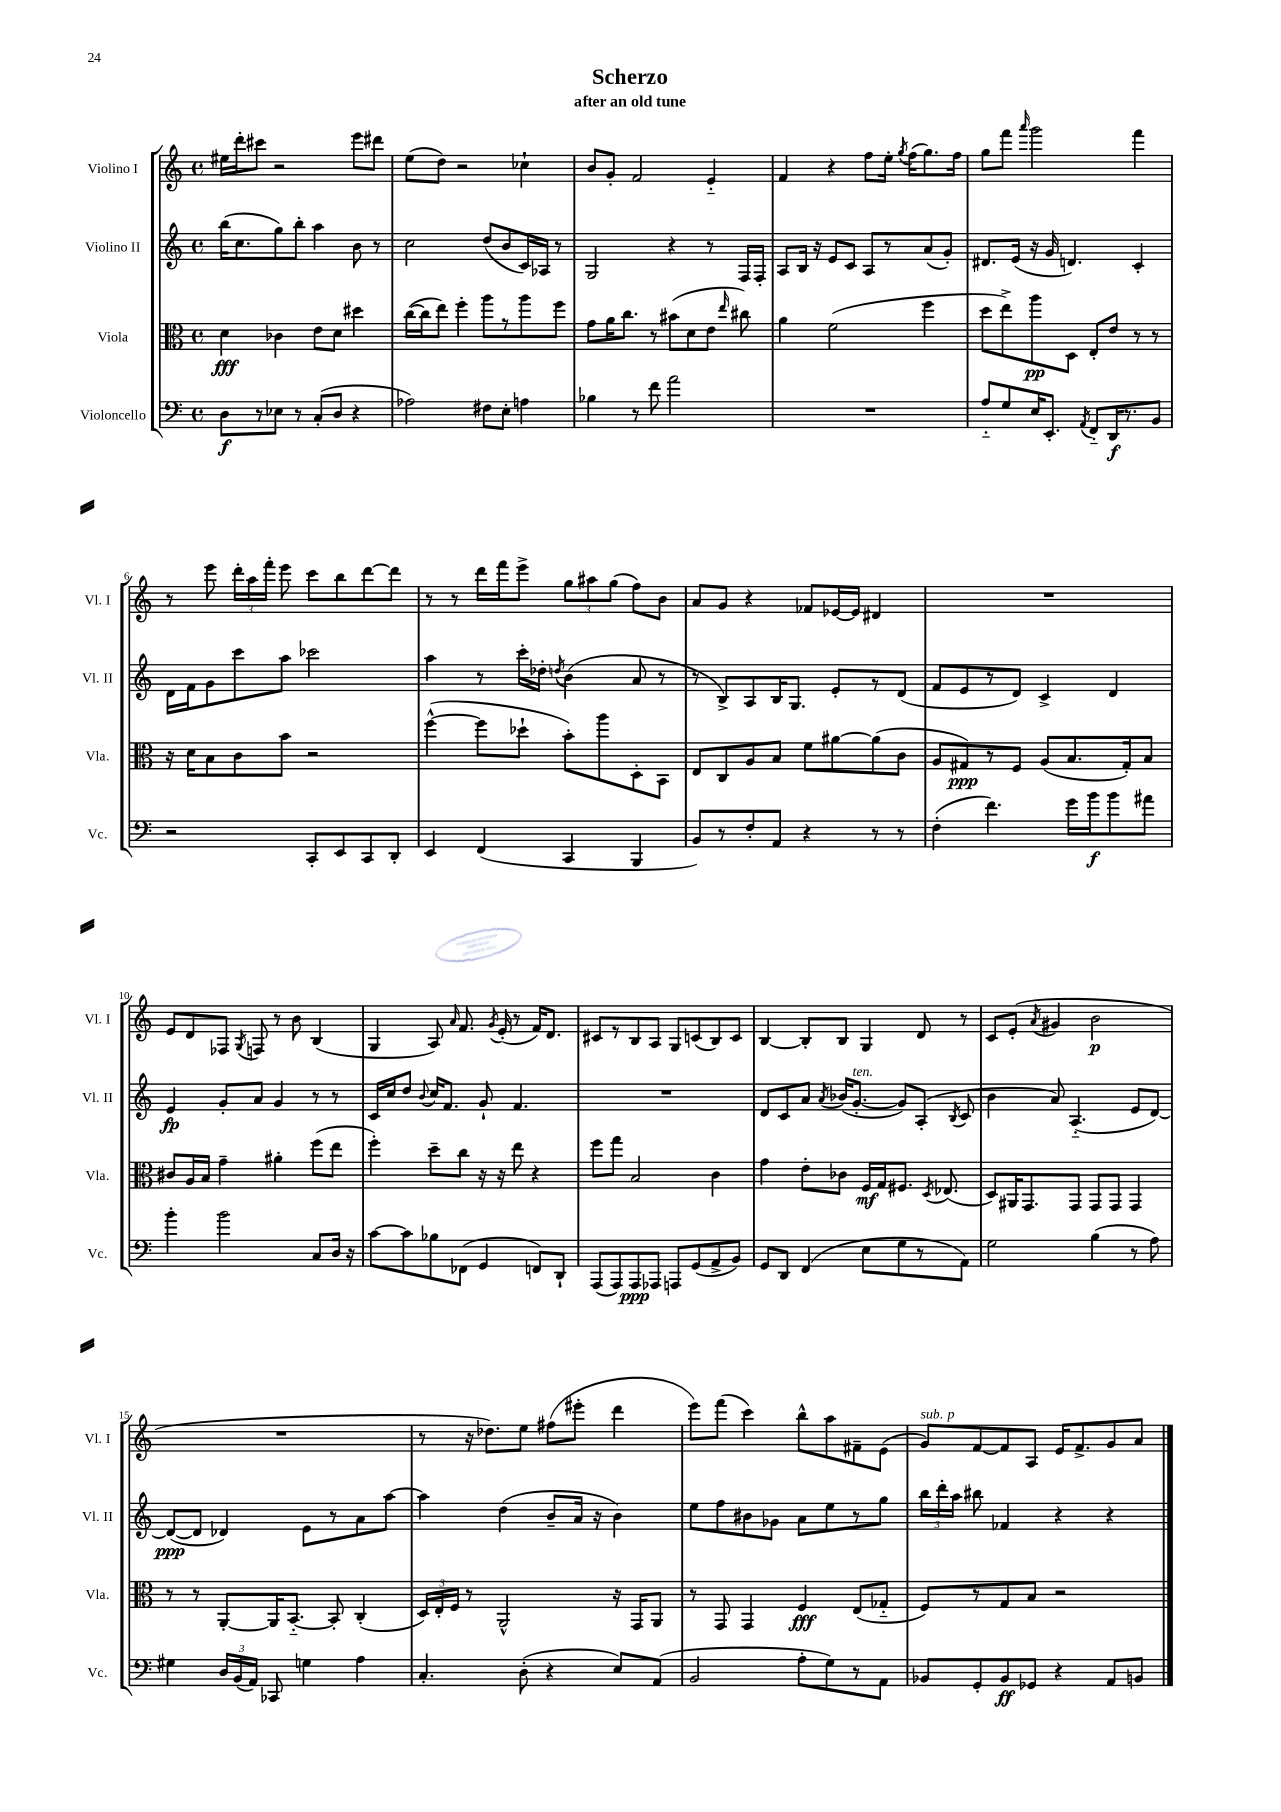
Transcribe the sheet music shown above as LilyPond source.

\header { title = "Scherzo" subtitle = "after an old tune" }
<<
\new StaffGroup <<
\new Staff = "s0" \with { instrumentName = "Violino I" shortInstrumentName = "Vl. I" } {
    \clef treble \key c \major \defaultTimeSignature \time 4/4
    \autoBeamOff eis''16[ d'''16-. cis'''8] r2 e'''8[ dis'''8] |
    e''8[( d''8]) r2 ces''4-! |
    b'8[ g'8]-. f'2 e'4-_ |
    f'4 r4 f''8[ e''16]-. \acciaccatura { g''8 } f''16[( g''8.) f''16] |
    g''8[ f'''8] \grace { a'''16 } g'''2 f'''4 |
    r8 e'''8 \tuplet 3/2 { d'''16[-. a''16 f'''16]-. } e'''8 c'''8[ b''8 d'''8~ d'''8] |
    r8 r8 d'''16[ f'''16 e'''8]-> \tuplet 3/2 { g''8[ ais''8 g''8]( } f''8[) b'8] |
    a'8[ g'8] r4 fes'8[ ees'16~ ees'16] dis'4 |
    R1 |
    e'8[ d'8 fes8] \acciaccatura { g8 } f8 r8 b'8 b4( |
    g4 a8) \grace { a'16 } f'8. \acciaccatura { g'8 } e'16-.( r8 f'16[) d'8.] |
    cis'8[ r8 b8 a8] g8[ c'8( b8) c'8] |
    b4~ b8[-. b8] g4 d'8 r8 |
    c'8[ e'8]-.( \acciaccatura { a'8 } gis'4 b'2\p |
    R1 |
    r8 r16 des''8.[) e''8] fis''8[( eis'''8]-. d'''4 |
    e'''8[) f'''8]( c'''4) b''8[-^ a''8 fis'8-- e'8]( |
    g'8[^\markup { \italic "sub. p" }) f'8~ f'8 a8] e'16[ f'8.-> g'8 a'8] \bar "|." |
}
\new Staff = "s1" \with { instrumentName = "Violino II" shortInstrumentName = "Vl. II" } {
    \clef treble \key c \major \defaultTimeSignature \time 4/4
    \autoBeamOff b''16[( c''8. g''8) b''8]-. a''4 b'8 r8 |
    c''2 d''8[( b'8 c'16) aes16] r8 |
    g2 r4 r8 f16[ f16]-. |
    a8[ b16] r16 e'8[ c'8] a8[ r8 a'8( g'8]-.) |
    dis'8.[ e'16]( r16 g'16 d'4.) c'4-. |
    d'16[ f'16 g'8 c'''8 a''8] ces'''2 |
    a''4 r8 c'''16[-. des''16]-. \acciaccatura { d''8 } b'4( a'8 r8 |
    r8 b8[->) a8 b16 g8.] e'8[-. r8 d'8]( |
    f'8[ e'8 r8 d'8]) c'4-> d'4 |
    e'4\fp g'8[-. a'8] g'4 r8 r8 |
    c'16[ c''16 d''8] \appoggiatura { b'8 } c''16[ f'8.] g'8-! f'4. |
    R1 |
    d'8[ c'8 a'8] \acciaccatura { a'8 } bes'16[( g'8.]~-.^\markup { \italic "ten." } g'8[) a8]-.( \acciaccatura { b8 } c'8 |
    b'4 a'8) a4.-_( e'8[ d'8]~) |
    d'8[~\ppp( d'8] des'4) e'8[ r8 a'8 a''8]~ |
    a''4 d''4( b'8[-- a'16] r16 b'4) |
    e''8[ f''8 bis'8 ges'8] a'8[ e''8 r8 g''8] |
    \tuplet 3/2 { b''16[ d'''16-. a''16] } bis''8 fes'4 r4 r4 \bar "|." |
}
\new Staff = "s2" \with { instrumentName = "Viola" shortInstrumentName = "Vla." } {
    \clef alto \key c \major \defaultTimeSignature \time 4/4
    \autoBeamOff d'4\fff ces'4 e'8[ d'8] dis''4 |
    c''16[~( c''16 e''8]) f''4-. a''8[ r8 a''8 f''8] |
    g'8[ a'16 c''8.] r8 bis'8[( d'8 e'8] \grace { e''16 } cis''8) |
    a'4 f'2( f''4 |
    d''8[ e''8->) a''8\pp d8] e8[-. e'8] r8 r8 |
    r16 d'16[ b8 c'8 b'8] r2 |
    f''4~-^( f''8[ des''8]-! b'8[-.) a''8 d8-. b,8] |
    e8[ c8 a8 b8] f'8[ ais'8~ ais'8( c'8] |
    a8[ gis8\ppp) r8 f8] a8[( b8. gis16-.) b8] |
    cis'8[ a16 b16] g'4-- ais'4-. f''8[( e''8] |
    f''4-.) d''8[-- c''8] r16 r16 e''8 r4 |
    f''8[ g''8] b2 c'4 |
    g'4 e'8[-. ces'8] f16[\mf g16 fis8.] \acciaccatura { d8 } ees8.( |
    d8[) ais,16 g,8. g,8] g,8[ g,8] g,4 |
    r8 r8 a,8[~-. a,16 b,8.]~-_ b,8-. c4-.( |
    \tuplet 3/2 { d16[) e16-. f16] } r8 a,2-^ r16 g,16[ a,8] |
    r8 g,8 g,4 f4\fff e8[( ges8]-_ |
    f8[) r8 g8 b8] r2 \bar "|." |
}
\new Staff = "s3" \with { instrumentName = "Violoncello" shortInstrumentName = "Vc." } {
    \clef bass \key c \major \defaultTimeSignature \time 4/4
    \autoBeamOff d8[\f r8 ees8] r8 c8[-.( d8] r4 |
    aes2) fis8[ e8]-. a4 |
    bes4 r8 f'8 a'2 |
    R1 |
    a8[-_ g8 e16 e,8.]-. \acciaccatura { a,8 } f,8[-_ d,16\f r8. b,8] |
    r2 c,8[-. e,8 c,8 d,8]-. |
    e,4 f,4( c,4 b,,4 |
    b,8[) r8 f8-. a,8] r4 r8 r8 |
    f4-.( f'4.) g'16[ b'16\f b'8 ais'8] |
    b'4-. b'2 c8[ d16] r16 |
    c'8[~ c'8 bes8 fes,8]( g,4 f,8[) d,8]-! |
    a,,8[( a,,8) a,,8\ppp aes,,8] a,,8[ g,8( a,8-> b,8]) |
    g,8[ d,8] f,4( e8[ g8 r8 a,8]) |
    g2 b4( r8 a8) |
    gis4 \tuplet 3/2 { d16[ b,16( a,16]) } ces,8 g4 a4 |
    c4.-. d8-.( r4 e8[) a,8]( |
    b,2 a8[-. g8) r8 a,8] |
    bes,8[ g,8-. bes,8\ff ges,8] r4 a,8[ b,8] \bar "|." |
}
>>
>>
